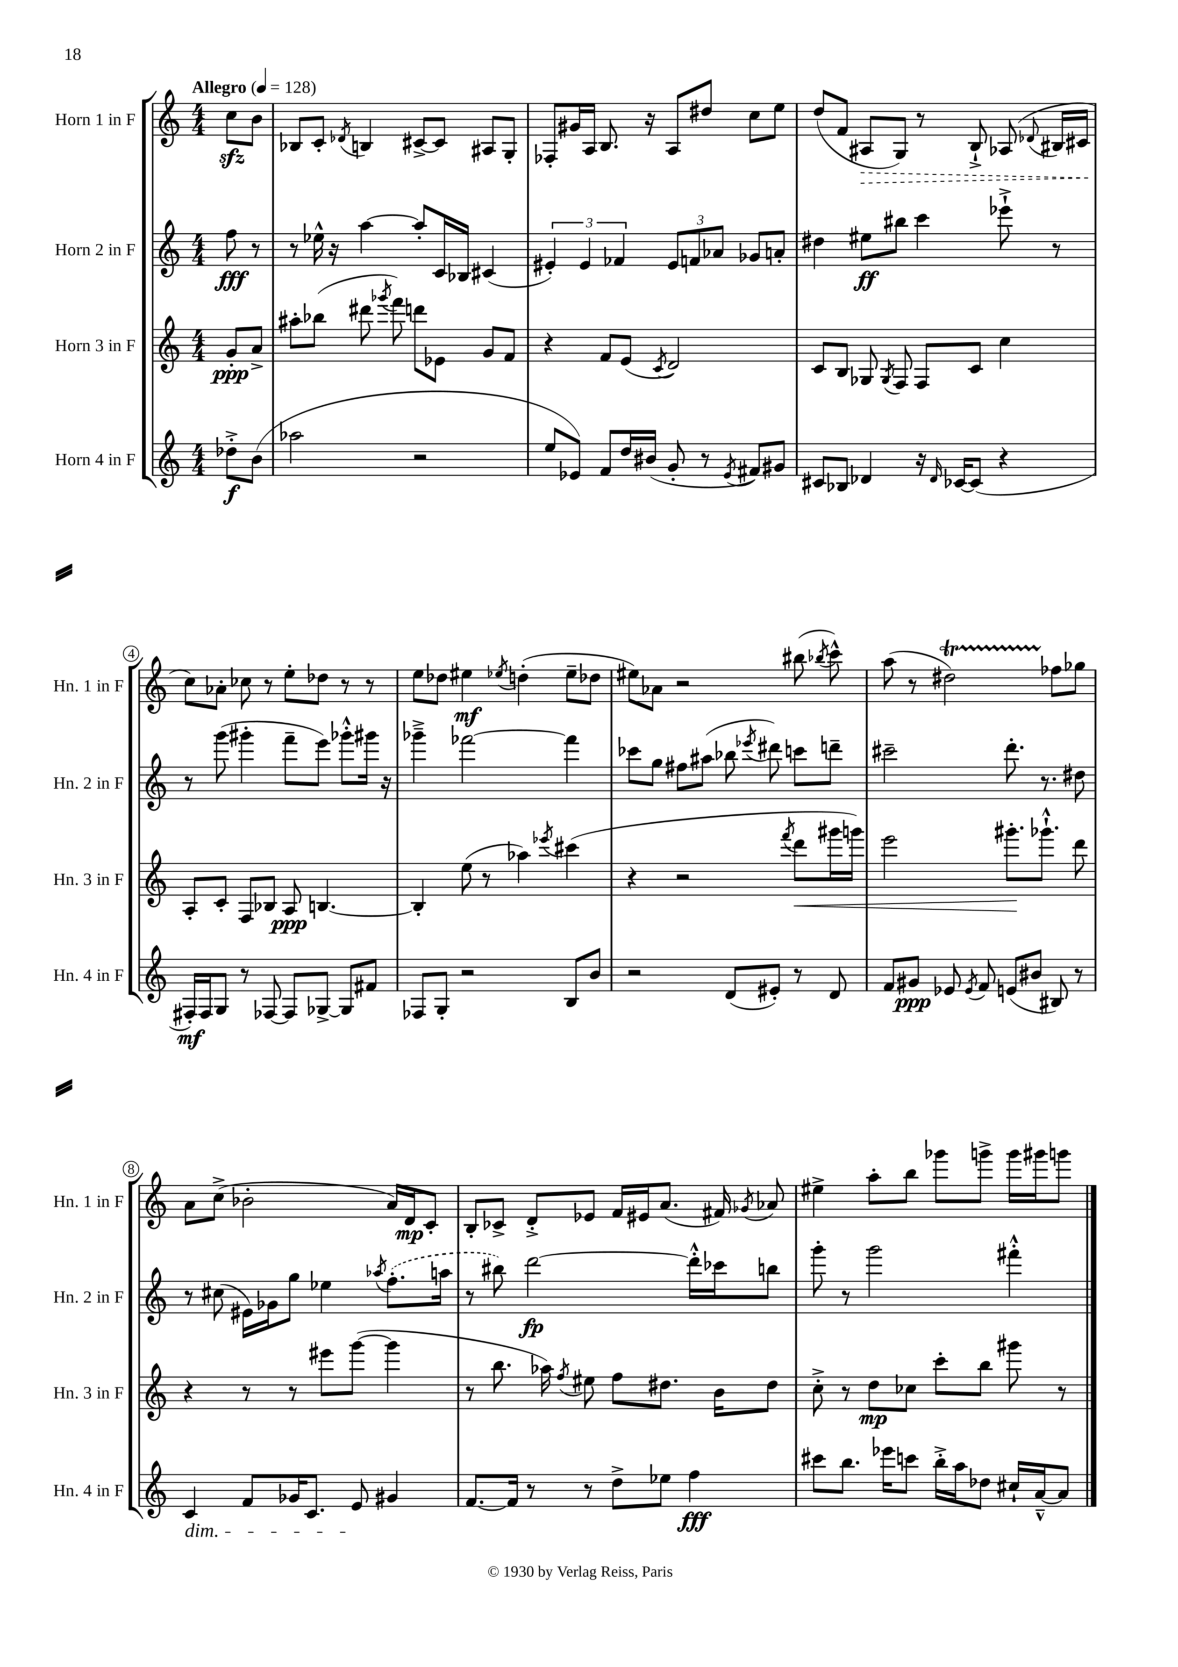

**kern	**kern	**kern	**kern
*staff4	*staff3	*staff2	*staff1
*clefG2	*clefG2	*clefG2	*clefG2
*k[]	*k[]	*k[]	*k[]
*M4/4	*M4/4	*M4/4	*M4/4
*MM128	*MM128	*MM128	*MM128
8dd-'^	8g'	8ff	8cc
(8b	8a^	8r	8b
=	=	=	=
2aa-	8aa#'	8r	8B-
.	(8bb-	16ee-^^	8c'
.	.	16r	.
.	.	.	8qd-
.	8ddd#	[4aa	4B
.	8qggg-	.	.
.	8fff)	.	.
2r	8ddd	8aa']	[8c#^
.	8e-	16c	8c#]
.	.	16B-	.
.	8g	(4c#	8A#
.	8f	.	8G'
=	=	=	=
8ee	4r	6e#')	8F-'
8e-)	.	.	16g#
.	.	6e#	.
.	.	.	16A
8f	8f	.	8.B
.	.	6f-	.
16dd	(8e	.	.
(16b#	.	.	16r
.	8qc	.	.
8g'	2d)	12e#	8A
.	.	12f	.
8r	.	.	8dd#
.	.	12a-	.
8qe-	.	.	.
8f#)	.	8g-	8cc
8g#	.	8a'	8ee
=	=	=	=
8c#	8c	4dd#	(8dd
8B-	8B	.	8f
4d-	8G-	8ee#	8A#
.	8qG-	.	.
.	8F	8bb#	8G)
16r	8F	4ccc	8r
16qqd-	.	.	.
[16c-	.	.	.
(8c-]	8c	.	8B`^
4r	4cc	8eee-`^	(8A-
.	.	.	8qqd-
.	.	8r	16B#
.	.	.	16c#
=	=	=	=
16F#')	8A'	8r	8cc)
16F#	.	.	.
8G	8c'	(8ggg	8a-'
8r	8F	4ggg#'	8cc-
[8F-	8B-	.	8r
8F-]	8A	8fff~	8ee'
[8G-^	[4.B	8eee)	8dd-
8G-]	.	8ggg-'^^	8r
8f#	.	16ggg#	8r
.	.	16r	.
=	=	=	=
8F-	4B']	4ggg-~^	8ee
8G'	.	.	8dd-
2r	(8ee	[2fff-	4ee#
.	8r	.	.
.	.	.	8qee-
.	4aa-)	.	(4dd'
.	8qeee-	.	.
8B	(4ccc#	4fff-]	8ee-~
8b	.	.	8dd-
=	=	=	=
2r	4r	8ccc-	8ee#)
.	.	8gg	8a-
.	2r	8ff#	2r
.	.	(8aa#	.
(8d	.	8bb-	.
.	.	8qeee-	.
8e#')	.	8ddd#)	.
.	8qfff	.	.
8r	8ddd	8ccc	(8bb#
.	.	.	8qbb-
8d	16ggg#	8ddd~	8ccc^^)
.	16ggg)	.	.
=	=	=	=
8f	2eee	2ccc#~	(8aa
8g#	.	.	8r
8e-	.	.	2dd#)
8qe-	.	.	.
8f	.	.	.
(8e	8.ggg#'	8.ddd'	.
8b#	.	.	.
.	8.ggg-`^^	8.r	.
8B#)	.	.	8ff-
8r	8ddd	8dd#	8gg-
=	=	=	=
4c	4r	8r	8a
.	.	(8cc#	(8cc^
8f	8r	16e#)	2b-'
.	.	16g-	.
16g-	8r	8gg	.
8.c	.	.	.
.	8eee#	4ee-	.
8e	([8ggg	.	.
.	.	8qaa-	.
4g#	4ggg]	(8.ff'	16a)
.	.	.	16d
.	.	.	8c'
.	.	16aa	.
=	=	=	=
[8.f	8r	8r	8B'
.	8.bb	8bb#)	8c-^
16f]	.	.	.
8r	.	[2ddd	8d'^
.	16aa-)	.	.
.	8qff	.	.
8r	8ee#	.	8e-
8dd^	8ff	.	16f
.	.	.	16e#
8ee-	8.dd#	.	(8.a
4ff	.	16ddd'^^]	.
.	16b	16ccc-	16f#)
.	.	.	8qg-
.	8dd#	8bb	8a-
=	=	=	=
8ccc#	8cc'^	8ggg'	4ee#^
8.bb	8r	8r	.
.	8dd	2ggg	8aa'
16eee-	.	.	.
8ccc	8cc-	.	8bb
16bb'^	8ccc'	.	8ggg-
16aa	.	.	.
8dd-	8bb	.	8ggg^
16cc#`	8ggg#	4fff#'^^	16ggg
[16a~^^	.	.	16ggg#
8a]	8r	.	8ggg
==	==	==	==
*-	*-	*-	*-
